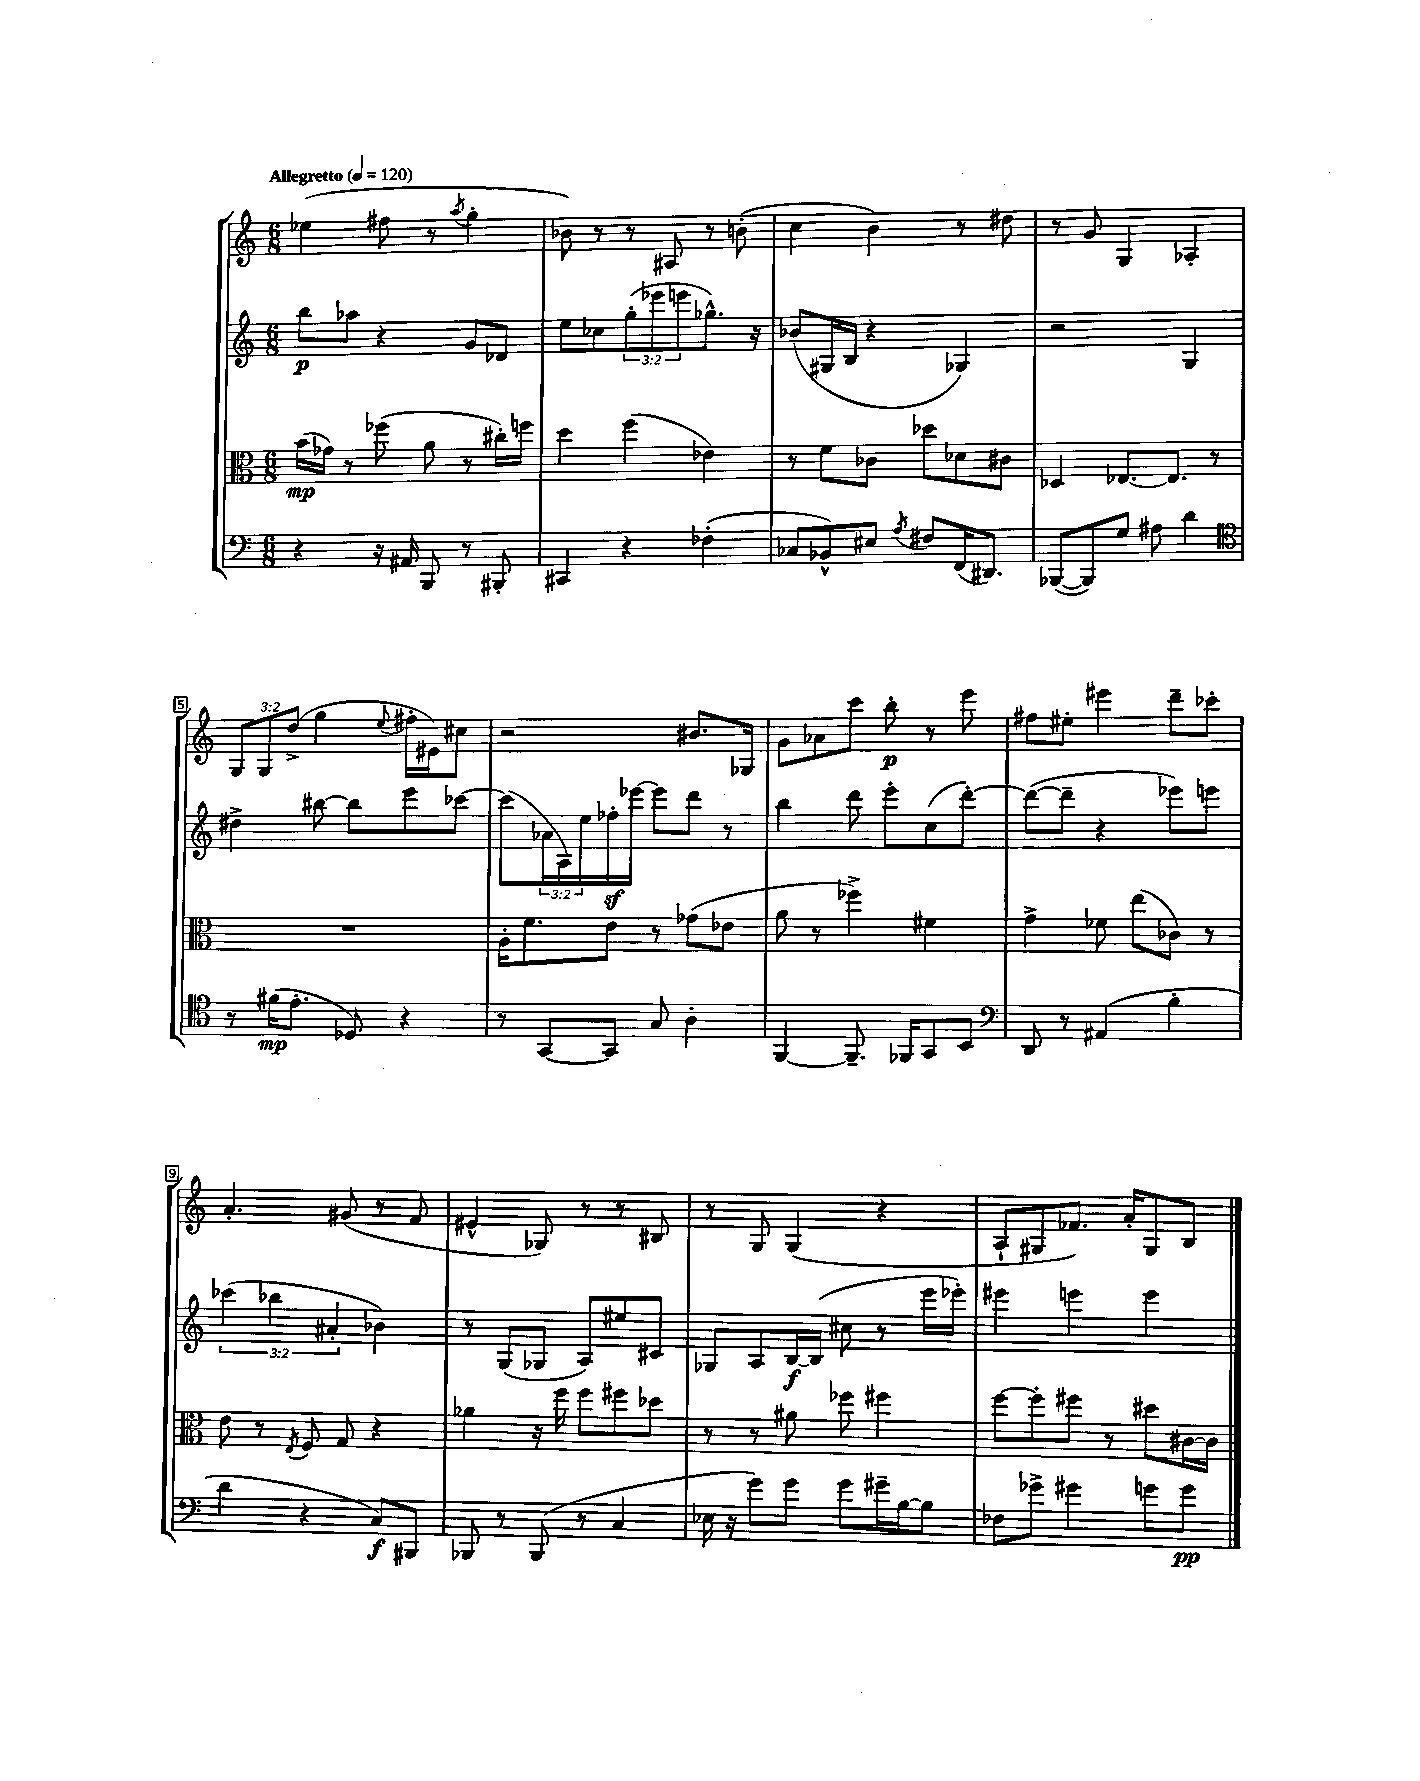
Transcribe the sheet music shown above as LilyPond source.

<<
\new StaffGroup <<
\new Staff = "s0" {
    \clef treble \key c \major \numericTimeSignature \time 6/8 \override Staff.TupletNumber.text = #tuplet-number::calc-fraction-text \tempo "Allegretto" 4 = 120
    ees''4( fis''8 r8 \acciaccatura { a''8 } g''4-. |
    bes'8) r8 r8 ais8 r8 b'8-.( |
    c''4 b'4) r8 dis''8 |
    r8 g'8 g4 aes4-. |
    \tuplet 3/2 { g8 g8 d''8->( } g''4 \appoggiatura { e''8 } fis''16-. eis'16) cis''8 |
    r2 bis'8. ges16 |
    g'8 aes'8 c'''8 b''8-.\p r8 e'''8 |
    fis''8 eis''8-. eis'''4 d'''8-- ces'''8-. |
    a'4.-. gis'8( r8 f'8 |
    eis'4-^ ges8) r8 r8 bis8 |
    r8 g8 g4( r4 |
    a8-! gis8 fes'8.) a'16-. gis8 b8 \bar "|." |
}
\new Staff = "s1" {
    \clef treble \key c \major \numericTimeSignature \time 6/8 \override Staff.TupletNumber.text = #tuplet-number::calc-fraction-text
    b''8\p aes''8 r4 g'8 des'8 |
    e''8 ces''8 \tuplet 3/2 { g''8-.( ees'''8 e'''8 } ges''8.-^) r16 |
    bes'8( gis16 b16 r4 ges4) |
    r2 g4 |
    dis''4-> bis''8~ bis''8 e'''8 ces'''8~ |
    ces'''8( \tuplet 3/2 { aes'16 a16) e''16 } fes''16-.\sf ees'''16~ ees'''8 d'''8 r8 |
    b''4 d'''8 e'''8-. c''8( d'''8~-.) |
    d'''8~( d'''8-- r4 ees'''8) e'''8 |
    \tuplet 3/2 { ces'''4( bes''4 ais'4-. } bes'4) |
    r8 g8( ges8 a8) eis''8 cis'8 |
    ges8 a8 b16~\f b16( cis''8 r8 e'''16 ees'''16-.) |
    eis'''4 e'''4 e'''4 \bar "|." |
}
\new Staff = "s2" {
    \clef alto \key c \major \numericTimeSignature \time 6/8
    b'16\mp( ges'16) r8 fes''8( a'8 r8 cis''16-.) f''16 |
    d''4 f''4( ees'4) |
    r8 f'8 ces'8 des''8 des'8 cis'8 |
    des4 ees8.~ ees8. r8 |
    R2. |
    a16-. f'8. e'8 r8 ges'8( ees'8 |
    a'8 r8 fes''4->) fis'4 |
    g'4-> fes'8 e''8( ces'8) r8 |
    e'8 r8 \acciaccatura { e8 } f8 g8 r4 |
    aes'4 r16 f''16 f''8 fis''8 des''8 |
    r8 r8 ais'8 fes''8 fis''4 |
    f''8~ f''8-. fis''8 r8 dis''8 cis'16~ cis'16 \bar "|." |
}
\new Staff = "s3" {
    \clef bass \key c \major \numericTimeSignature \time 6/8
    r4 r16 ais,16 b,,8 r8 bis,,8-. |
    cis,4 r4 fes4-.( |
    ces8 bes,8-^) eis8 \acciaccatura { a8 } fis8 f,16( dis,8.) |
    bes,,8~( bes,,8) g8 ais8 d'4 |
    \clef tenor r8 fis'16\mp( e'8.-. des8) r4 |
    r8 g,8~ g,8 g8 a4-. |
    f,4~ f,8.-- fes,16 g,8 b,8 |
    \clef bass d,8 r8 ais,4( b4-. |
    d'4 r4 c8\f) bis,,8 |
    bes,,8 r8 bes,,8( r8 c4 |
    ees16 r16 g'8) g'8 g'8 gis'16-- b16~ b8 |
    fes8 ges'8-> gis'4 g'8 g'8\pp \bar "|." |
}
>>
>>
\layout { \context { \Score \override BarNumber.stencil = #(make-stencil-boxer 0.1 0.3 ly:text-interface::print) } }
